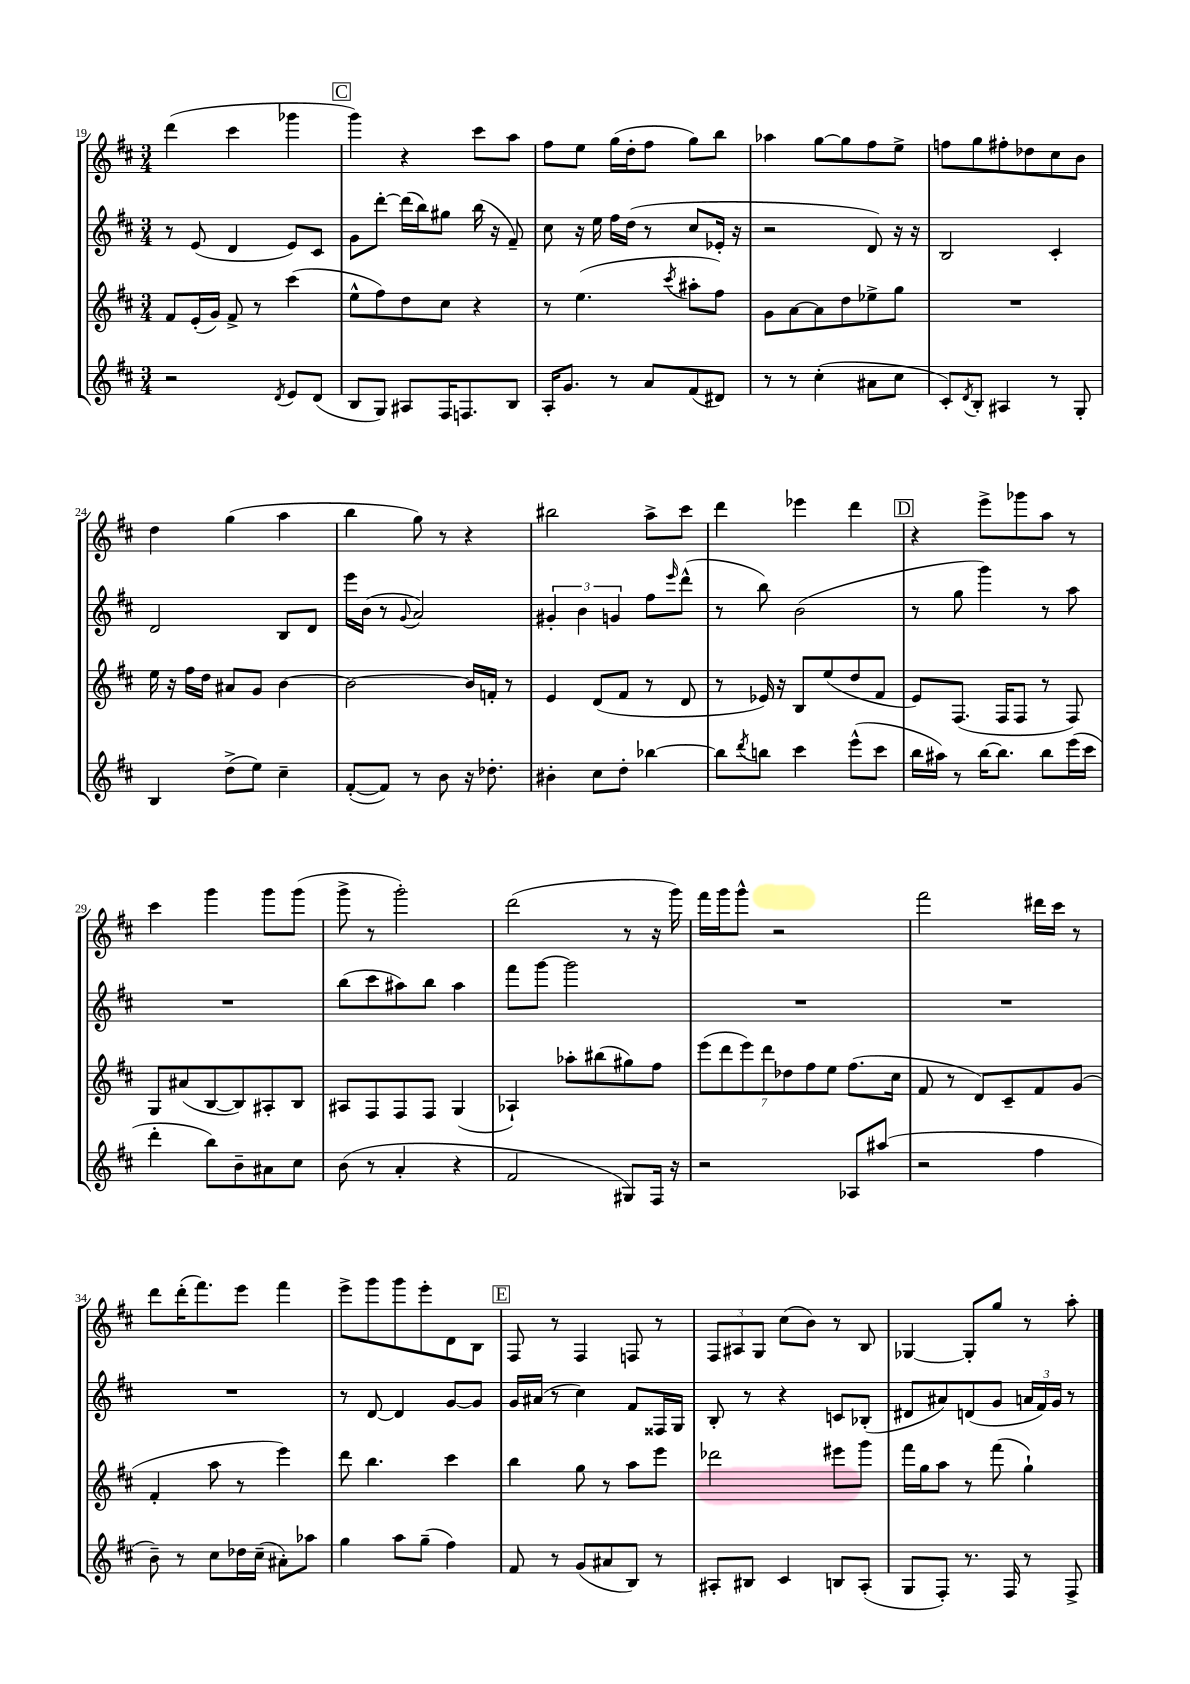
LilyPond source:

<<
\new StaffGroup <<
\new Staff = "s0" {
    \clef treble \key d \major \numericTimeSignature \time 3/4
    d'''4( cis'''4 ges'''4 |
    \mark \markup { \box "C" } g'''4) r4 cis'''8 a''8 |
    fis''8 e''8 g''16( d''16-. fis''8 g''8) b''8 |
    aes''4 g''8~ g''8 fis''8 e''8-> |
    f''8 g''8 fis''8-. des''8 cis''8 b'8 |
    d''4 g''4( a''4 |
    b''4 g''8) r8 r4 |
    bis''2 a''8-> cis'''8 |
    d'''4 ees'''4 d'''4 |
    \mark \markup { \box "D" } r4 e'''8-> ges'''8 a''8 r8 |
    cis'''4 g'''4 g'''8 g'''8( |
    g'''8-> r8 g'''2-.) |
    d'''2( r8 r16 g'''16) |
    fis'''16 g'''16 g'''8-^ r2 |
    fis'''2 dis'''16 cis'''16 r8 |
    d'''8 d'''16-.( fis'''8.) e'''8 fis'''4 |
    e'''8-> g'''8 g'''8 e'''8-. d'8 b8 |
    \mark \markup { \box "E" } fis8 r8 fis4 f8 r8 |
    \tuplet 3/2 { fis8 ais8 g8 } cis''8( b'8) r8 b8 |
    ges4~ ges8-. g''8 r8 a''8-. \bar "|." |
}
\new Staff = "s1" {
    \clef treble \key d \major \numericTimeSignature \time 3/4
    r8 e'8( d'4 e'8) cis'8 |
    \mark \markup { \box "C" } g'8 d'''8~-. d'''16( b''16) gis''8 b''16( r16 fis'8--) |
    cis''8 r16 e''16 fis''16 d''16( r8 cis''8 ees'16-. r16 |
    r2 d'8) r16 r16 |
    b2 cis'4-. |
    d'2 b8 d'8 |
    e'''16 b'16( r8 \appoggiatura { g'8 } a'2) |
    \tuplet 3/2 { gis'4-. b'4 g'4 } fis''8 \grace { e'''16 } d'''8-^( |
    r8 b''8) b'2( |
    \mark \markup { \box "D" } r8 g''8 g'''4) r8 a''8 |
    R2. |
    b''8( cis'''8 ais''8) b''8 ais''4 |
    fis'''8 g'''8~ g'''2 |
    R2. |
    R2. |
    R2. |
    r8 d'8~ d'4 g'8~ g'8 |
    \mark \markup { \box "E" } g'16 ais'16( r8 cis''4) fis'8 fisis16 g16 |
    b8-. r8 r4 c'8 bes8-.( |
    dis'8 ais'8) d'8( g'8 \tuplet 3/2 { a'16 fis'16) g'16 } r8 \bar "|." |
}
\new Staff = "s2" {
    \clef treble \key d \major \numericTimeSignature \time 3/4
    fis'8 e'16-.( g'16) fis'8-> r8 cis'''4( |
    \mark \markup { \box "C" } e''8-^ fis''8) d''8 cis''8 r4 |
    r8 e''4.( \acciaccatura { cis'''8 } ais''8-. fis''8) |
    g'8 a'8~ a'8 d''8 ees''8-> g''8 |
    R2. |
    e''16 r16 fis''16 d''16 ais'8 g'8 b'4~ |
    b'2~ b'16 f'16-. r8 |
    e'4 d'8( fis'8 r8 d'8 |
    r8 ees'16) r16 b8 e''8( d''8 fis'8 |
    \mark \markup { \box "D" } e'8) fis8.( fis16 fis8 r8 fis8) |
    g8 ais'8( b8~ b8) ais8-. b8 |
    ais8 fis8 fis8 fis8 g4( |
    aes4-!) aes''8-. bis''8( gis''8) fis''8 |
    \tuplet 7/4 { e'''8( d'''8 e'''8) d'''8 des''8 fis''8 e''8 } fis''8.( cis''16 |
    fis'8 r8 d'8) cis'8-- fis'8 g'8( |
    fis'4-. a''8 r8 e'''4) |
    d'''8 b''4. cis'''4 |
    \mark \markup { \box "E" } b''4 g''8 r8 a''8 e'''8 |
    des'''2 eis'''8 g'''8 |
    fis'''16 g''16 a''8 r8 fis'''8( g''4-!) \bar "|." |
}
\new Staff = "s3" {
    \clef treble \key d \major \numericTimeSignature \time 3/4
    r2 \acciaccatura { d'8 } e'8 d'8( |
    \mark \markup { \box "C" } b8 g8) ais8 fis16 f8. b8 |
    a16-. g'8. r8 a'8 fis'8( dis'8) |
    r8 r8 cis''4-.( ais'8 cis''8 |
    cis'8-.) \acciaccatura { d'8 } b8-. ais4 r8 g8-. |
    b4 d''8->( e''8) cis''4-- |
    fis'8~-.( fis'8) r8 b'8 r16 des''8.-. |
    bis'4-. cis''8 d''8-. bes''4~ |
    bes''8 \acciaccatura { d'''8 } b''8 cis'''4 e'''8-^( cis'''8 |
    \mark \markup { \box "D" } b''16 ais''16) r8 b''16~ b''8. b''8 e'''16( cis'''16 |
    d'''4-. b''8) b'8-- ais'8 cis''8 |
    b'8( r8 a'4-. r4 |
    fis'2 gis8) fis16 r16 |
    r2 aes8 ais''8( |
    r2 fis''4 |
    b'8--) r8 cis''8 des''16 cis''16--( ais'8-.) aes''8 |
    g''4 a''8 g''8--( fis''4) |
    \mark \markup { \box "E" } fis'8 r8 g'8( ais'8 b8) r8 |
    ais8-. bis8 cis'4 b8 ais8-.( |
    g8 fis8-.) r8. fis16 r8 fis8-> \bar "|." |
}
>>
>>
\layout { \context { \Score currentBarNumber = #19 } }
